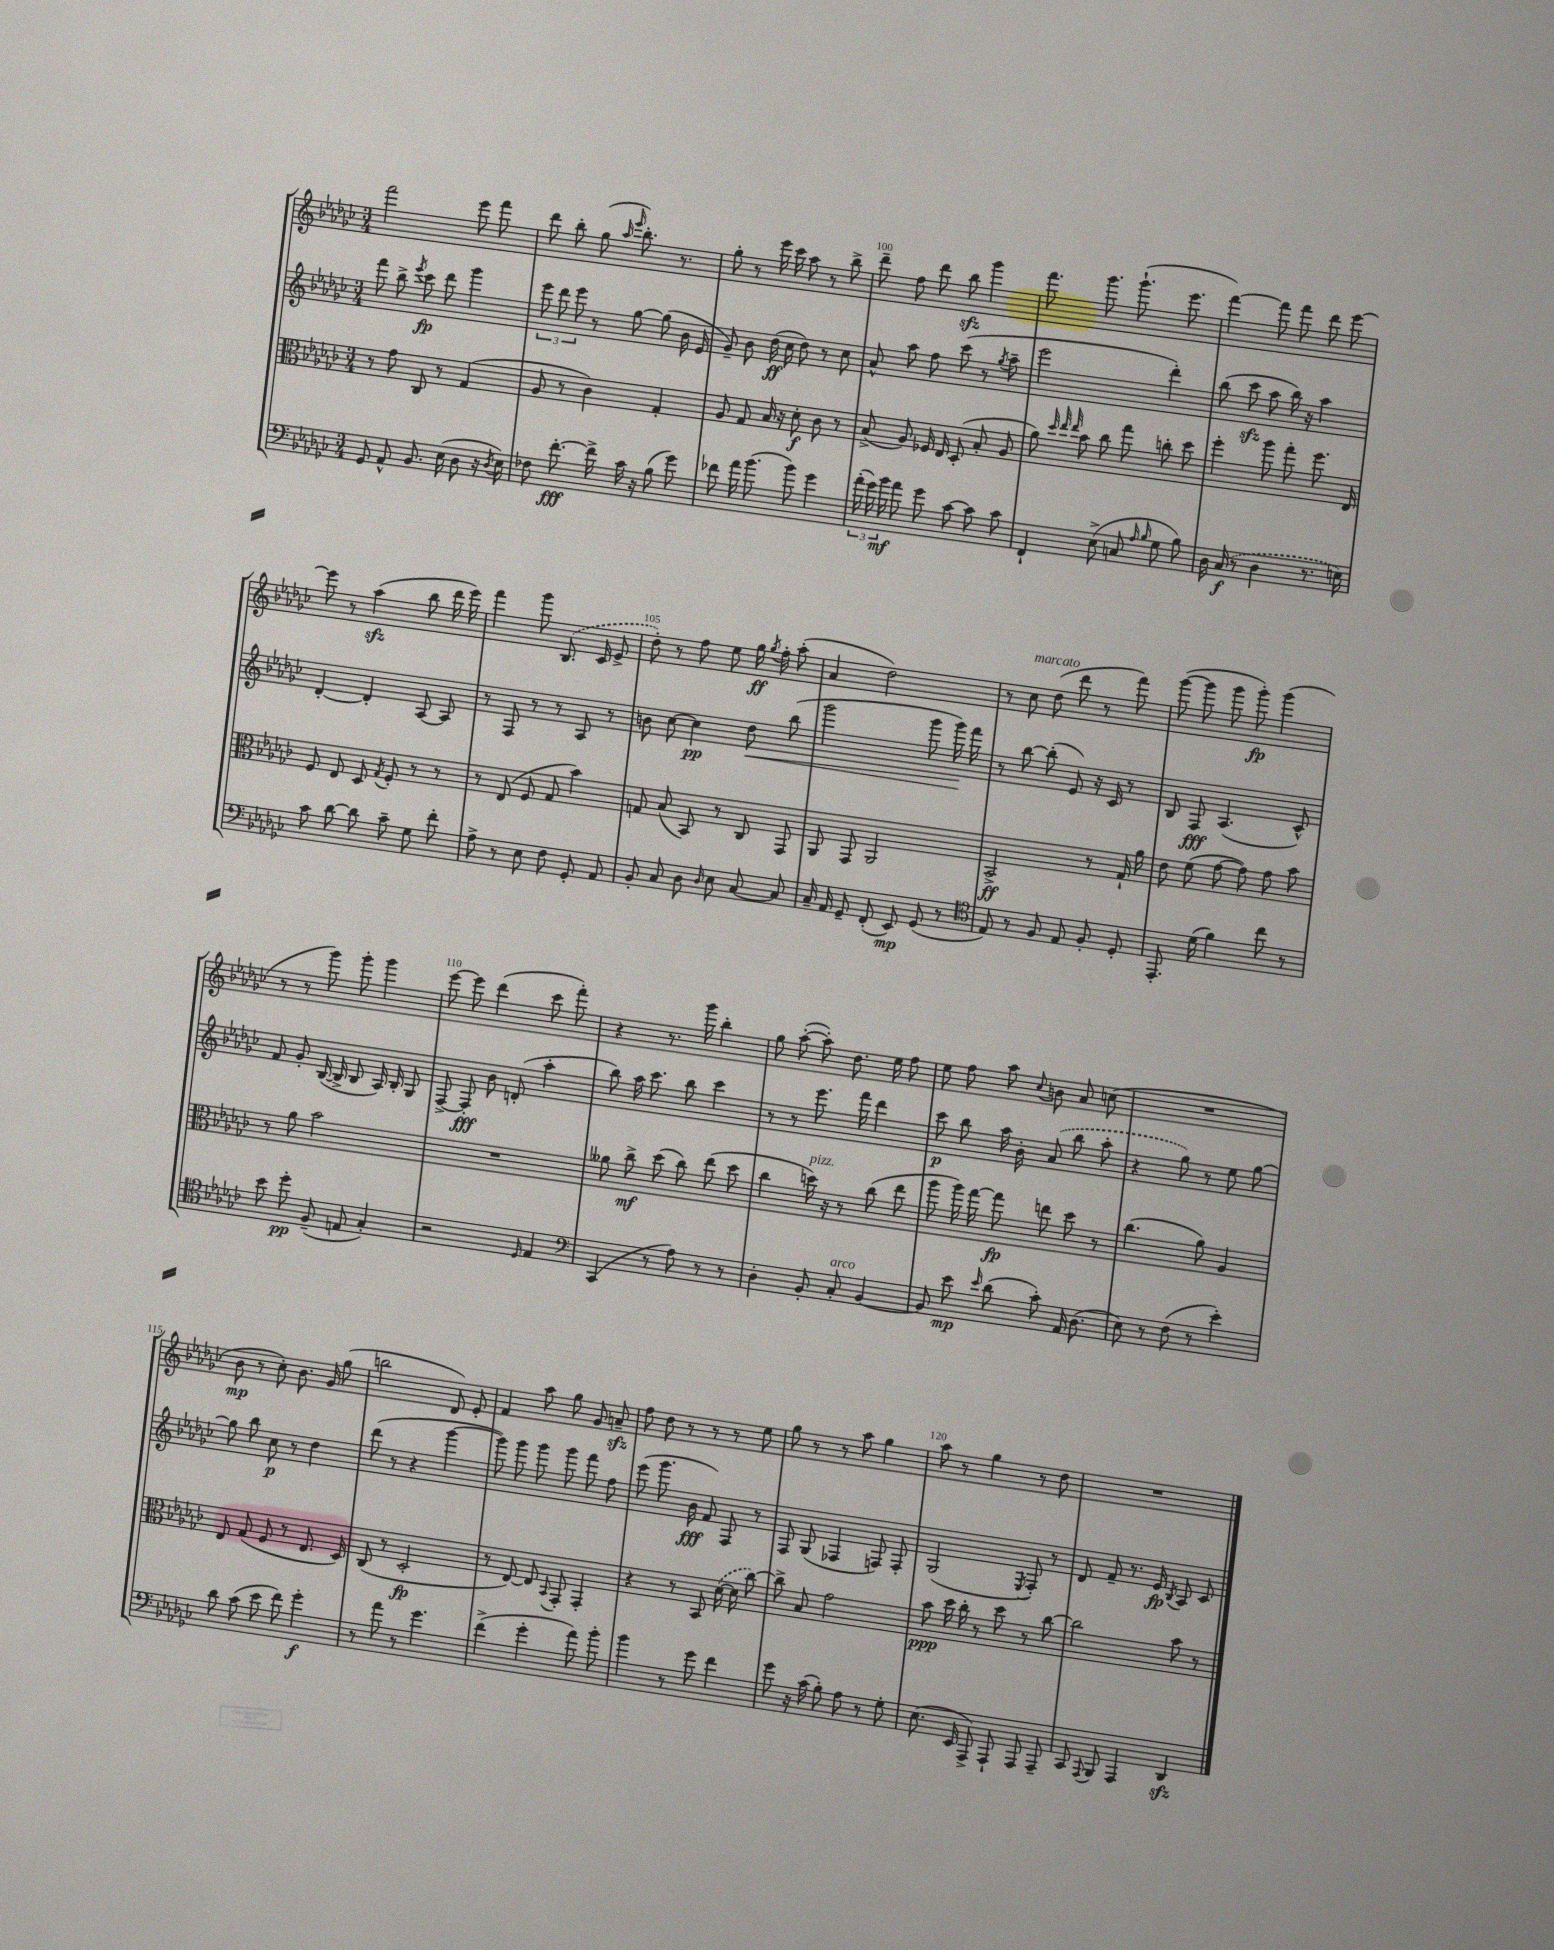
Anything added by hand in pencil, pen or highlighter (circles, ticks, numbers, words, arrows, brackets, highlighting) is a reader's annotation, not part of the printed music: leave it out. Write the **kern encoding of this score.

**kern	**kern	**kern	**kern
*staff4	*staff3	*staff2	*staff1
*clefF4	*clefC3	*clefG2	*clefG2
*k[b-e-a-d-g-c-]	*k[b-e-a-d-g-c-]	*k[b-e-a-d-g-c-]	*k[b-e-a-d-g-c-]
*M3/4	*M3/4	*M3/4	*M3/4
8GG-	8r	8fff	2fff
8AA-^^	8g-	8bb-^	.
.	.	8qeee-	.
8.BB-	8C-	8ccc-	.
.	8r	8ddd-	.
(16E-	.	.	.
8D-	(4G-	4ggg-	8eee-
16r	.	.	8fff
8qD-	.	.	.
16E-)	.	.	.
=	=	=	=
8F-	8A-	12eee-	8ddd-
.	.	12ddd-	.
[8.f'	8r	.	8bb-'
.	.	12eee-	.
.	4c-)	8r	(8gg-
16f^]	.	.	.
.	.	.	16qqaa-
.	.	.	16qqeee-
16c-	.	[8gg-	8.bb-')
16r	.	.	.
(8B-	4G-'	(8gg-]	.
.	.	.	8.r
8g-)	.	16b-	.
.	.	16e-	.
=	=	=	=
8f-	8A-	8g-~)	8gg-'
16a-	8G-	8b-	8r
(8.b-	.	.	.
.	16B-	(16dd-	16eee-
.	16r	16cc-	16ccc-
8b-)	8d-'	8dd-)	8aa-
4g-	8c-	8r	8r
.	8r	8cc-	8bb-^
=	=	=	=
(24a-'	(8B-^	8a-^^	8ddd-~
24g-)	.	.	.
24b-	.	.	.
8a-	8A-)	8aa-	8ff
8g-	16F-	8ff	8ddd-
.	16E-	.	.
[8c-	(8D-'	(8ccc-	8bb-
8c-]	8B-'	8r	4ggg-
.	.	8qgg-	.
8c-	8A-	8aa-~	.
=	=	=	=
4FF`	8a-)	2eee-	8.fff
.	32qqdd-	.	.
.	32qqee-	.	.
.	32qqee-	.	.
.	8b-	.	.
.	.	.	8.ggg-
(8E-^	8cc-	.	.
8C	8gg-	.	(8.ggg-`
16qqA-	.	.	.
16qqB-	.	.	.
8G-	8cc'	4ddd-')	.
.	.	.	8.eee-
8B-)	8dd-	.	.
=	=	=	=
16D-	4ff'	(8bb-	[4fff)
(16C-	.	.	.
8r	.	8ccc-	.
4D-	8aa-	8aa-	8fff]
.	8gg-'	16bb-)	8fff
.	.	16r	.
8.r	8.ff	4aa-	8ddd-
.	.	.	[8eee-
16E)	16E-	.	.
=	=	=	=
8c-	8F	[4d-'	8eee-]
[8d-	8E-	.	8r
8d-]	8D-	4d-']	(4aa-
.	8qG-	.	.
8c-~	8F'	.	.
8G-	8r	[8A-	8bb-
8f'	8r	8A-]	16ddd-
.	.	.	16eee-)
=	=	=	=
8A-^	8r	8r	4fff
8r	(8E-	8F	.
8E-	8F	8r	8ggg-
8F	8G-	8r	(8.B-
8GG-'	4b-)	8A-	.
.	.	.	16c-
8AA-	.	8r	8e-^
=	=	=	=
8BB-'	8G	8b	8dd-')
8C-	(8B-	[8cc-	8r
8D-	8BB-)	4cc-]	8ff
16qqD-	.	.	.
8E-	8r	.	8ee-
[8C-	8C-	8dd-	16gg-
.	.	.	8qgg-
.	.	.	16ff'
8C-]	8GG-	(8bb-	(8aa-'
=	=	=	=
16C-~	8AA-	2ggg-	4a-
16AA-	.	.	.
8GG-~	8GG-	.	.
(8FF'	2AA-	.	2dd-)
8EE-)	.	.	.
(8GG-	.	8ggg-	.
8r	.	16ggg-)	.
.	.	16fff	.
=	=	=	=
*clefC4	*	*	*
8E-)	2BB-^	8r	8r
8r	.	[8bb-	8cc-
8F	.	(8bb-']	(8dd-
8E-	.	8e-)	8ddd-
8F'	8r	16r	8r
.	.	16c-	.
8D-'	16G-`	8r	8fff)
.	16a-	.	.
=	=	=	=
8.EE-'	8e-	8B-	([8ggg-
.	(8f	8F	8ggg-]
(16d-	.	.	.
4f)	[8g-	(4.A-	8ggg-
.	8g-])	.	8ggg-')
8cc-	8g-	.	(4ggg-
8r	8b-	8c-^^)	.
=	=	=	=
8b-	8r	8f	8r
8dd-'	8a-	8g-'	8r
(8F~	2b-	([16B-	8ggg-)
.	.	16B-^]	.
8E	.	8B-	8ggg-'
4G-')	.	16A-)	4ggg-
.	.	16B-'	.
.	.	8G-	.
=	=	=	=
2r	2.r	[8F^	[8eee-
.	.	8F']	8eee-]
.	.	8b-	(4ddd-
.	.	(8d'	.
16qqD-	.	.	.
4E-	.	4aa-'	8ccc-
.	.	.	8fff')
=	=	=	=
*clefF4	*	*	*
(4CC-	8a--	8bb-)	4r
.	8cc-^	16aa-	.
.	.	8.ccc-	.
8r	(8dd-	.	8.r
8A-)	8cc-)	8bb-	.
.	.	.	16ggg-
8r	(8ee-	4ccc-	4bb-'
8r	8dd-	.	.
=	=	=	=
4D-'	4cc-	8r	8gg-
.	.	8r	([8aa-'
8BB-'	16dd)	8.eee-	8aa-'])
.	16r	.	.
8C-'	8r	.	8.dd-
.	.	16fff	.
[4BB-	(8cc-	4ddd-	.
.	.	.	16ee-
.	8ee-	.	8ff
=	=	=	=
8BB-]	8aa-	8ccc-	8ee-
8e-	16aa-)	8bb-	8ff
.	[16gg-	.	.
16qqe-	.	.	.
(8d-	8gg-]	16aa-	8aa-
.	.	16b-'	.
.	.	.	8qqcc-
8c-')	8ee	(8a-	8b
16AA-	8dd-	8bb-	8a-
(8.D-	.	.	.
.	8r	8aa-'	(8cc
=	=	=	=
8E-)	(4.cc-	4r	2.r
8r	.	.	.
(8F	.	8gg-)	.
8r	8a-)	8r	.
4e-')	4A-	8ee-	.
.	.	[8gg-	.
=	=	=	=
8d-	8E-	8gg-]	8b-
(8c-	(8G-	8bb-	8r
8e-	8F	8cc-	8cc-')
8f)	8r	8r	8.b-
4g-'	8.E-	4dd-	.
.	.	.	16g-
.	.	.	(8gg-
.	16D-)	.	.
=	=	=	=
8r	(8C-	(8ddd-	2bb
8a-	8r	8r	.
8r	2D-'	4r	.
4.g-	.	.	.
.	.	[4ggg-	8d-)
.	.	.	8e-'
=	=	=	=
(4f^	8r	8ggg-])	4f
.	[8E-)	8ggg-	.
4g-'	8E-]	8ggg-	8aa-
.	8qqBB-	.	.
.	8GG-'	8ggg-	8gg-
8a-)	4GG-'	8fff	8g-
8b-'	.	8ff	8a~
=	=	=	=
4b-	4r	(8eee-	8ff
.	.	8.ggg-	8dd-
8r	8r	.	8r
.	.	16b-	.
8g-	8BB-	8f)	8r
4f	([16d-	8F	8r
.	16d-]	.	.
.	[8cc-)	8r	8ee-
=	=	=	=
8g-	8cc-^]	8F	8gg-
16r	8B-	(8G-	8r
(16c-	.	.	.
8B-')	2g-	4F-	8r
8A-	.	.	8aa-
8r	.	8F)	4gg-
8G-'	.	8F'	.
=	=	=	=
(8.E-	8b-	(2G-	8aa-
.	16dd-	.	8r
16EE-	16cc-'	.	.
8AAA-^)	8r	.	4gg-
8AAA-`	8dd-	.	.
.	.	8qE-	.
8AAA-	8r	8F')	8r
8AAA-~	[8cc-	8r	8dd-
=	=	=	=
8CC-	2cc-]	8d-	2.r
8qqAAA-	.	.	.
8BBB-	.	8f~	.
4AAA-	.	8.r	.
.	.	16e-	.
.	.	8qB-	.
4DD-	8b-	8A-	.
.	8r	8c-	.
==	==	==	==
*-	*-	*-	*-
